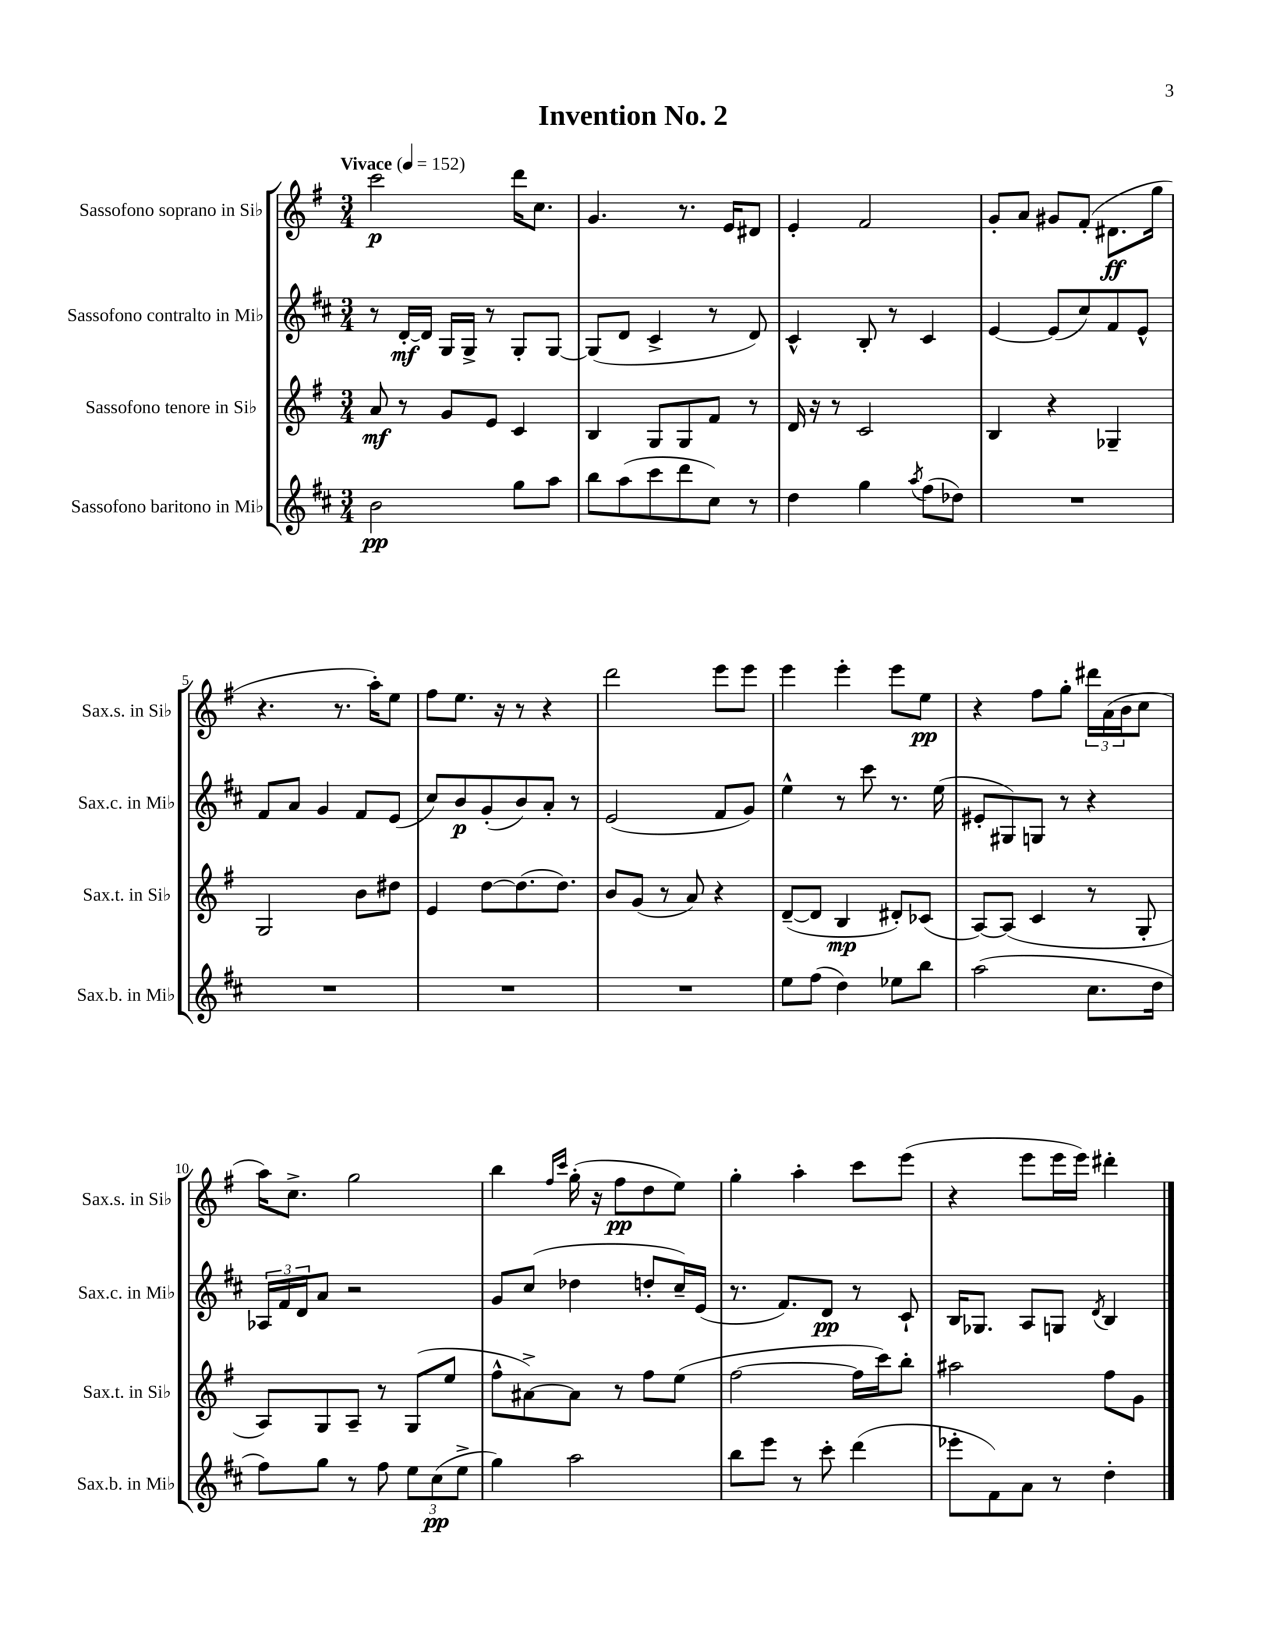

**kern	**kern	**kern	**kern
*staff4	*staff3	*staff2	*staff1
*clefG2	*clefG2	*clefG2	*clefG2
*k[f#c#]	*k[f#]	*k[f#c#]	*k[f#]
*M3/4	*M3/4	*M3/4	*M3/4
*MM152	*MM152	*MM152	*MM152
2b\	8a/	8r	2ccc\
.	8r	[16d'/LL	.
.	.	16d/]JJ	.
.	8g/L	16G/LL	.
.	.	16G^/JJ	.
.	8e/J	8r	.
8gg\L	4c/	8G'/L	16ddd\LK
.	.	.	8.cc\J
8aa\J	.	[8G/J	.
=	=	=	=
8bb\L	4B/	(8G/]L	4.g/
(8aa\	.	8d/J	.
8ccc#\	8G/L	4c#^/	.
8ddd\	8G/	.	8.r
8cc#\J)	8f#/J	8r	.
.	.	.	16e/LK
8r	8r	8d/)	8d#/J
=	=	=	=
4dd\	16d/	4c#^^/	4e'/
.	16r	.	.
.	8r	.	.
4gg\	2c/	8B'/	2f#/
.	.	8r	.
8qaa/	.	.	.
(8ff#\L	.	4c#/	.
8dd-\J)	.	.	.
=	=	=	=
2.r	4B/	[4e/	8g'/L
.	.	.	8a/J
.	4r	(8e/]L	8g#/L
.	.	8cc#/)	(8f#'/J
.	4G-~/	8f#/	8.d#\L
.	.	8e^^/J	.
.	.	.	16gg\Jk
=	=	=	=
2.r	2G/	8f#/L	4.r
.	.	8a/J	.
.	.	4g/	.
.	.	.	8.r
.	8b\L	8f#/L	.
.	.	.	16aa'\LK)
.	8dd#\J	(8e/J	8ee\J
=	=	=	=
2.r	4e/	8cc#/L)	8ff#\L
.	.	8b/	8.ee\J
.	[8dd\L	(8g'/	.
.	.	.	16r
.	(8.dd\]	8b/)	8r
.	.	8a'/J	4r
.	8.dd\J)	.	.
.	.	8r	.
=	=	=	=
2.r	8b/L	(2e/	2ddd\
.	(8g/J	.	.
.	8r	.	.
.	8a/)	.	.
.	4r	8f#/L	8eee\L
.	.	8g/J)	8eee\J
=	=	=	=
8ee\L	([8d~/L	4ee^^\	4eee\
(8ff#\J	8d/]J	.	.
4dd\)	4B/	8r	4eee'\
.	.	8ccc#\	.
8ee-\L	8d#'/L)	8.r	8eee\L
8bb\J	(8c-/J	.	8ee\J
.	.	(16ee\	.
=	=	=	=
(2aa\	[8A/L)	8e#'/L	4r
.	(8A/]J	8G#/)	.
.	4c/	8G/J	8ff#\L
.	.	8r	8gg'\J
8.cc#\L	8r	4r	24ddd#\LL
.	.	.	(24a\
.	.	.	24b\J
.	8G'/	.	8cc\J
16dd\Jk	.	.	.
=	=	=	=
8ff#\L)	8A/L)	24A-/LL	16aa\LK)
.	.	24f#/	.
.	.	.	8.cc^\J
.	.	24d/J	.
8gg\J	8G/	8a/J	.
8r	8A~/J	2r	2gg\
8ff#\	8r	.	.
12ee\L	(8G/L	.	.
(12cc#\	.	.	.
.	8ee/J	.	.
12ee^\J	.	.	.
=	=	=	=
4gg\)	8ff#^^\L	8g/L	4bb\
.	[8a#^\)	(8cc#/J	.
.	.	.	16qqff#/LL
.	.	.	16qqccc/JJ
2aa\	8a#\]J	4dd-\	(16gg'\
.	.	.	16r
.	8r	.	8ff#\L
.	8ff#\L	8dd'/L	8dd\
.	(8ee\J	16cc#~/L)	8ee\J)
.	.	(16e/JJ	.
=	=	=	=
8bb\L	[2ff#\	8.r	4gg'\
8eee\J	.	.	.
.	.	8.f#/L)	.
8r	.	.	4aa'\
8ccc#'\	.	8d/J	.
(4ddd\	16ff#\]LL	8r	8ccc\L
.	16ccc\J)	.	.
.	8bb'\J	8c#`/	(8eee\J
=	=	=	=
8eee-'\L	2aa#\	16B/LK	4r
.	.	8.G-/J	.
8f#\)	.	.	.
8a\J	.	8A/L	8eee\L
8r	.	8G/J	16eee\L
.	.	.	16eee\JJ)
.	.	8qd/	.
4dd'\	8ff#\L	4B/	4ddd#'\
.	8g\J	.	.
==	==	==	==
*-	*-	*-	*-
